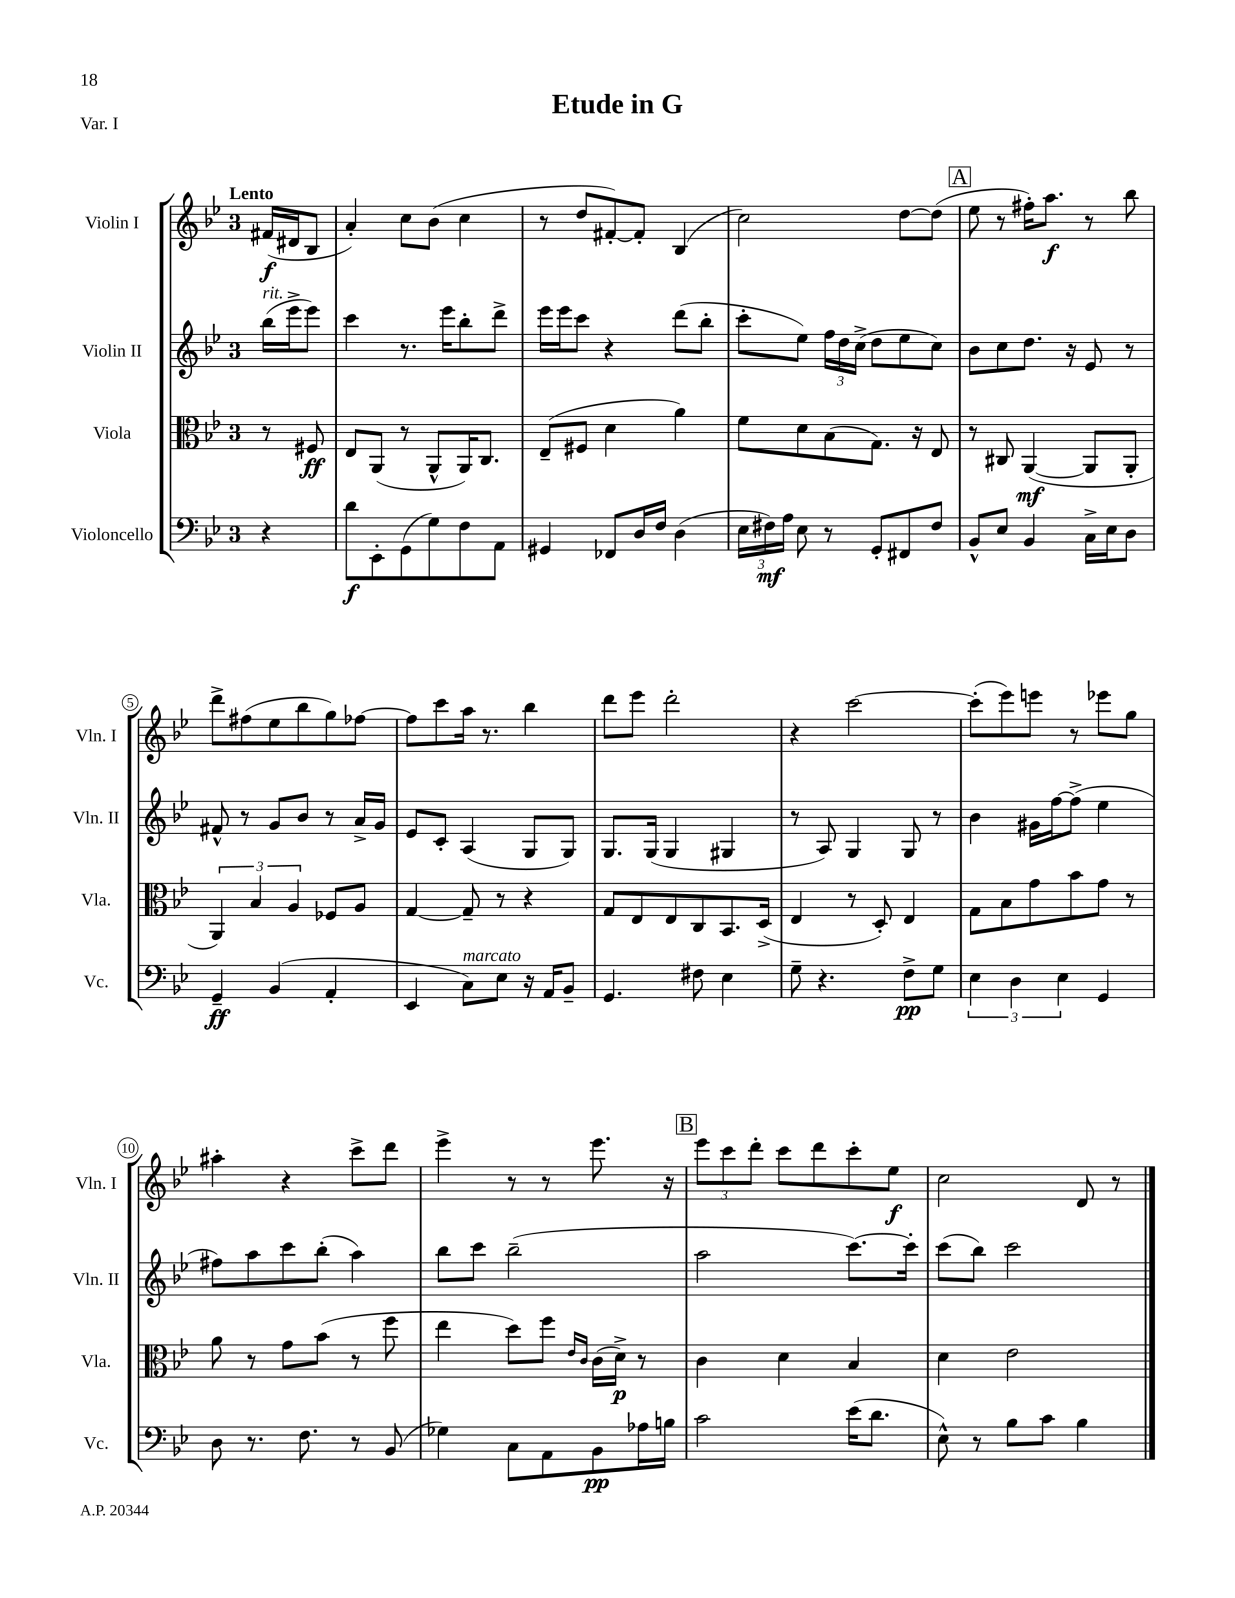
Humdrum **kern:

**kern	**kern	**kern	**kern
*staff4	*staff3	*staff2	*staff1
*clefF4	*clefC3	*clefG2	*clefG2
*k[b-e-]	*k[b-e-]	*k[b-e-]	*k[b-e-]
*M3/4	*M3/4	*M3/4	*M3/4
4r	8r	(16bb-\LL	(16f#/LL
.	.	16eee-^\J	16d#/J
.	8F#/	8eee-\J)	8B-/J
=	=	=	=
8d\L	8E-/L	4ccc\	4a'/)
8EE-'\	(8AA/J	.	.
(8GG\	8r	8.r	8cc\L
8G\)	8AA^^/L	.	(8b-\J
.	.	16eee-\LK	.
8F\	16AA/K)	8bb-'\	4cc\
.	8.C/J	.	.
8AA\J	.	8ddd^\J	.
=	=	=	=
4GG#/	(8E-~/L	16eee-\LL	8r
.	.	16eee-\J	.
.	8F#/J	8ccc\J	8dd/L
8FF-/L	4d\	4r	[8f#'/)
16D/L	.	.	8f#'/]J
16F/JJ	.	.	.
(4D\	4a\)	(8ddd\L	(4B-/
.	.	8bb-'\J	.
=	=	=	=
24E-\LL	8f\L	8ccc'\L	2cc\)
24F#\)	.	.	.
24A\JJ	.	.	.
8E-\	8d\	8ee-\J)	.
8r	(8B-\	24ff\LL	.
.	.	24dd\	.
.	.	(24cc^\JJ	.
8GG'/L	8.G\J)	8dd\L	.
8FF#/	.	8ee-\	[8dd\L
.	16r	.	.
8F#/J	8E-/	8cc\J)	(8dd\]J
=	=	=	=
8BB-^^/L	8r	8b-\L	8ee-\
8E-/J	8C#/	8cc\	8r
4BB-/	([4AA/	8.dd\J	16ff#'\LK)
.	.	.	8.aa\J
.	.	16r	.
16C^\LL	8AA/]L	8e-/	8r
16E-\J	.	.	.
8D\J	8AA'/J	8r	8bb-\
=	=	=	=
4GG~/	6AA/)	8f#^^/	8ddd^\L
.	.	8r	(8ff#\
.	6B-/	.	.
(4BB-/	.	8g/L	8ee-\
.	6A/	.	.
.	.	8b-/J	8bb-\
4AA'/	8F-/L	8r	8gg\)
.	8A/J	16a^/LL	[8ff-\J
.	.	16g/JJ	.
=	=	=	=
4EE-/	[4G/	8e-/L	8ff-\]L
.	.	8c'/J	8ccc\
8C\L)	8G~/]	(4A/	16aa\Jk
.	.	.	8.r
8E-\J	8r	.	.
16r	4r	8G/L	4bb-\
16AA/LK	.	.	.
8BB-~/J	.	8G/J)	.
=	=	=	=
4.GG/	8G/L	8.G/L	8ddd\L
.	8E-/	.	8eee-\J
.	.	(16G/Jk	.
.	8E-/	4G/	2ddd'\
8F#\	8C/	.	.
4E-\	8.BB-/	4G#/	.
.	(16D^/Jk	.	.
=	=	=	=
8G~\	4E-/	8r	4r
4.r	.	8A/)	.
.	8r	4G/	[2ccc\
.	8D'/)	.	.
8F^\L	4E-/	8G/	.
8G\J	.	8r	.
=	=	=	=
6E-\	8G\L	4b-\	(8ccc'\]L
.	8B-\	.	8eee-\)
6D\	.	.	.
.	8g\	16g#\LL	8eee\J
.	.	[16ff\J	.
6E-\	.	.	.
.	8b-\	(8ff^\]J	8r
4GG/	8g\J	4ee-\	8eee-\L
.	8r	.	8gg\J
=	=	=	=
8D\	8a\	8ff#\L)	4aa#'\
8.r	8r	8aa\	.
.	8g\L	8ccc\	4r
8.F\	.	.	.
.	(8b-\J	(8bb-'\J	.
8r	8r	4aa\)	8ccc^\L
(8BB-/	8ff\	.	8ddd\J
=	=	=	=
4G-\)	4ee-\	8bb-\L	4eee-^\
.	.	8ccc\J	.
8C\L	8dd\L)	(2bb-~\	8r
8AA\	8ff\J	.	8r
.	16qqe-/LL	.	.
.	16qqc/JJ	.	.
8BB-\	(16c\LL	.	8.eee-\
.	16d^\JJ)	.	.
16A-\L	8r	.	.
16B\JJ	.	.	16r
=	=	=	=
2c\	4c\	2aa\	12eee-\L
.	.	.	12ccc\
.	.	.	12ddd'\J
.	4d\	.	8ccc\L
.	.	.	8ddd\
(16e-\LK	4B-/	[8.ccc\L)	8ccc'\
8.d\J	.	.	.
.	.	.	8ee-\J
.	.	16ccc'\]Jk	.
=	=	=	=
8E-^^\)	4d\	(8ccc\L	2cc\
8r	.	8bb-\J)	.
8B-\L	2e-\	2ccc\	.
8c\J	.	.	.
4B-\	.	.	8d/
.	.	.	8r
==	==	==	==
*-	*-	*-	*-
